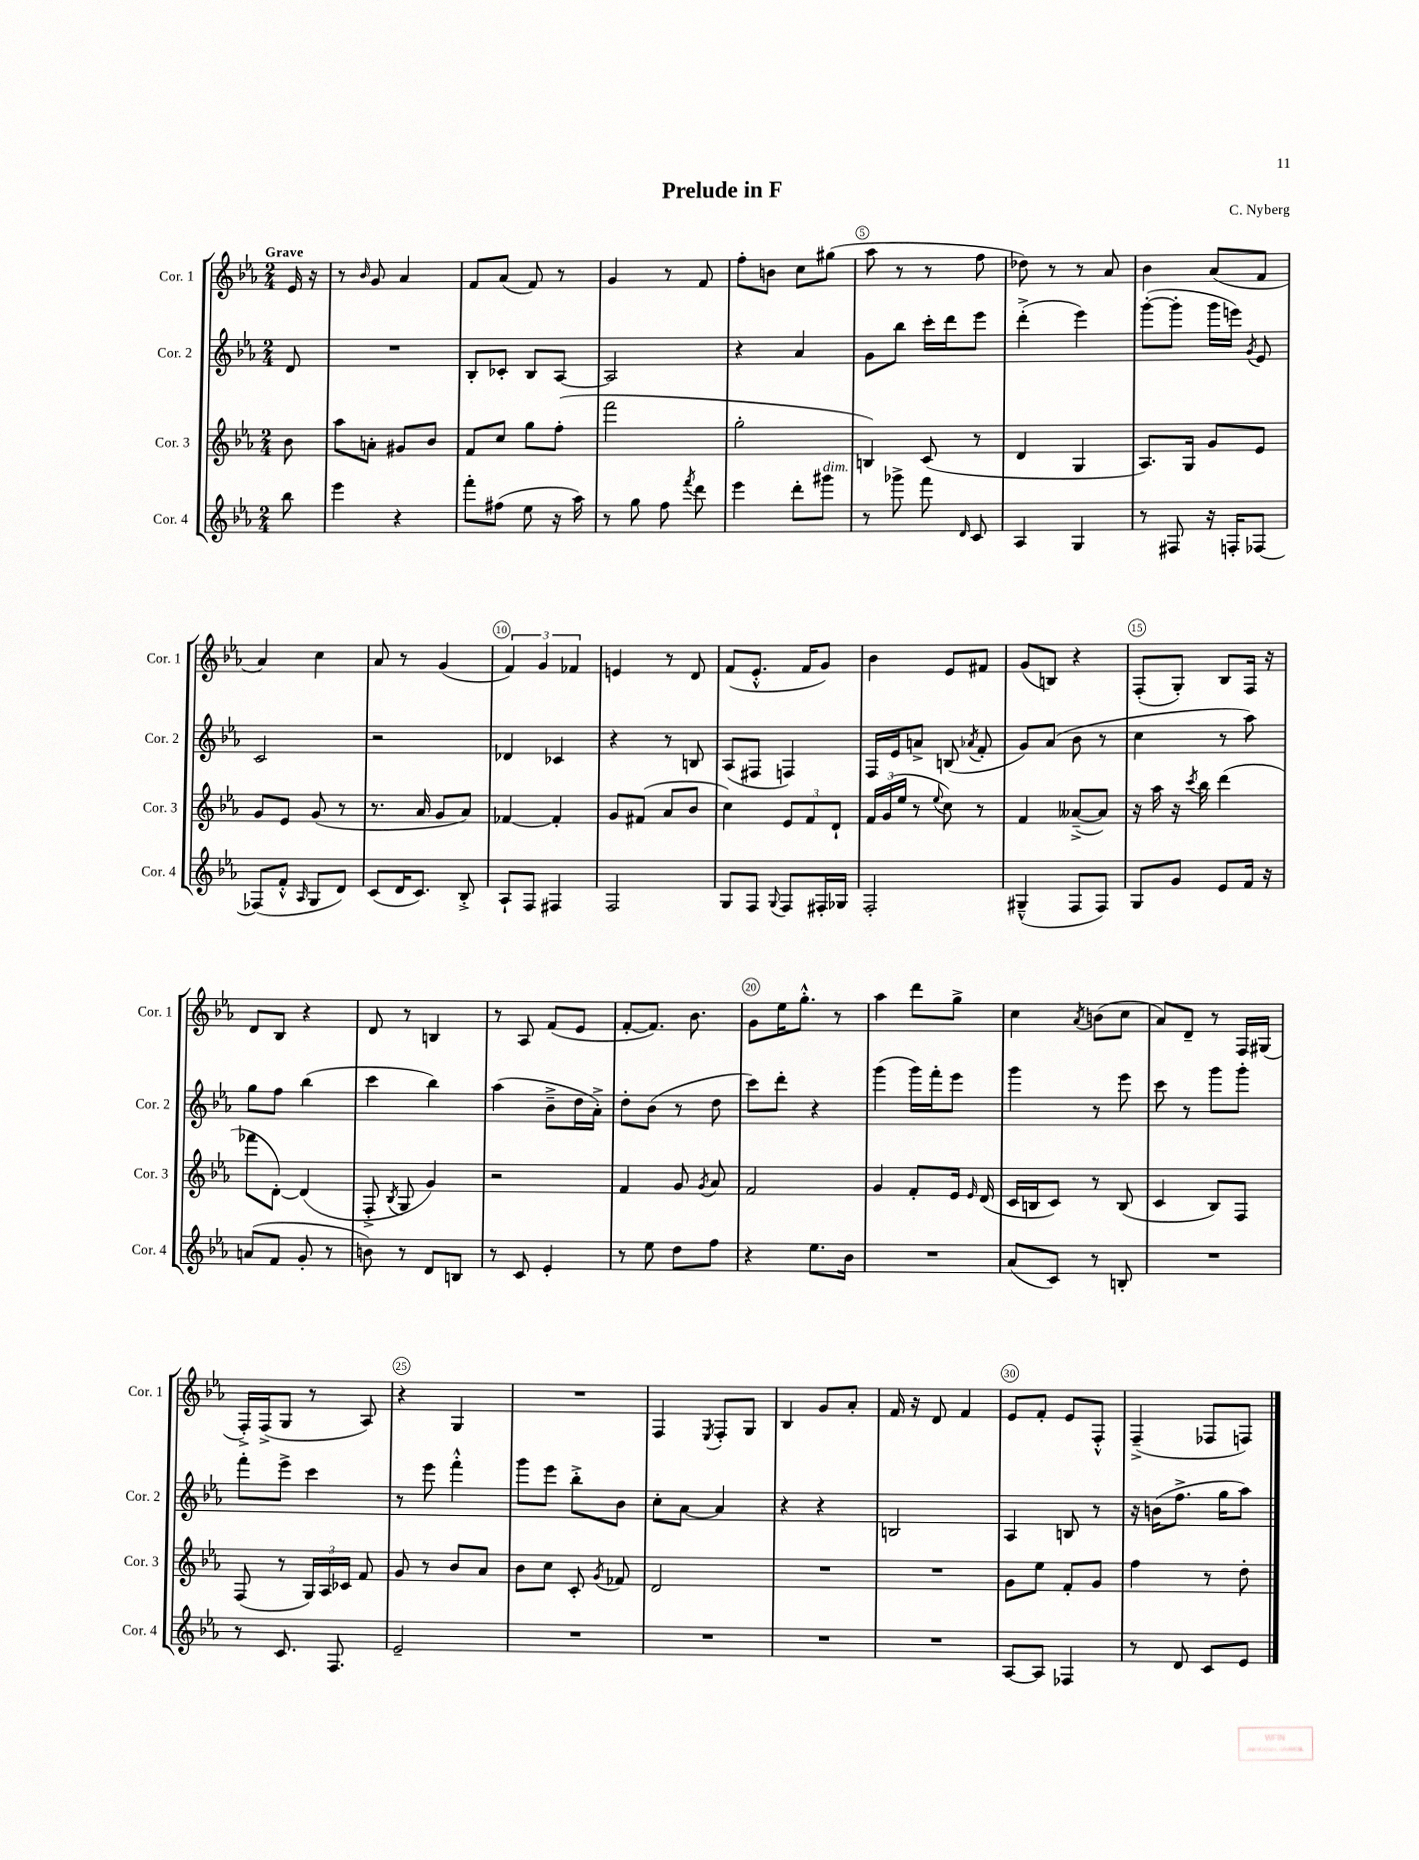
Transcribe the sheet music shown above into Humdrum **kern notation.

**kern	**kern	**kern	**kern
*part4	*part3	*part2	*part1
*staff4	*staff3	*staff2	*staff1
*I"Cor. 4	*I"Cor. 3	*I"Cor. 2	*I"Cor. 1
*I'Cor. 4	*I'Cor. 3	*I'Cor. 2	*I'Cor. 1
*clefG2	*clefG2	*clefG2	*clefG2
*k[b-e-a-]	*k[b-e-a-]	*k[b-e-a-]	*k[b-e-a-]
*M2/4	*M2/4	*M2/4	*M2/4
=	=	=	=
!	!	!	!LO:TX:a:B:t=Grave
8bb-\	8b-\	8d/	16e-/
.	.	.	16r
=1	=1	=1	=1
4eee-\	8aa-\L	2r	8r
.	.	.	16qqb-/
.	8an'\J	.	8g/
4r	8g#X/L	.	4a-/
.	8b-/J	.	.
=2	=2	=2	=2
8fff'\L	8f/L	8B-'/L	8f/L
(8ff#X\J	8cc/J	8c-X'/J	(8a-/J
8ee-\	8gg\L	8B-/L	8f/)
16r	(8ff'\J	[8A-/J	8r
16aa-\)	.	.	.
=3	=3	=3	=3
8r	2fff\	2A-/]	4g/
8gg\	.	.	.
8ff\	.	.	8r
8qfff/	.	.	.
8ddd\	.	.	8f/
=4	=4	=4	=4
4eee-\	2gg'\	4r	8ff'\L
.	.	.	8bn\J
8ddd'\L	.	4a-/	8cc\L
!LO:TX:a:i:t=dim.	!	!	!
8ggg#X\J	.	.	(8gg#X\J
=5	=5	=5	=5
8r	4Bn/)	8g\L	8aa-\
8ggg-X^\	.	8bb-\J	8r
8fff\	(8c/	16ccc'\LL	8r
.	.	16ddd\J	.
16qqd/	.	.	.
8c/	8r	8eee-\J	8ff\
=6	=6	=6	=6
4A-/	4d/	(4ddd'^\	8dd-X\)
.	.	.	8r
4G/	4G/	4eee-\)	8r
.	.	.	8a-/
=7	=7	=7	=7
8r	8.A-/L)	([8ggg'\L	4b-\
8F#X/	.	8ggg'\J]	.
.	16G/Jk	.	.
16r	8g/L	16ggg\LL	(8a-/L
16Fn'/KL	.	16eeen\JJ)	.
.	.	8qg/	.
[8F-X/J	8e-/J	8e-/	8f/J
!!LO:LB:g=z
=8	=8	=8	=8
(8F-X/L]	8g/L	2c/	4a-/)
8f'^^/J	8e-/J	.	.
16qqA-/	.	.	.
8G/L	(8g/	.	4cc\
8d/J)	8r	.	.
=9	=9	=9	=9
(8c/L	8.r	2r	8a-/
16d/K	.	.	8r
8.c/J)	16a-/	.	.
.	8g/L	.	(4g/
8B-'^/	8a-/J)	.	.
=10	=10	=10	=10
8A-`/L	[4f-X/	4d-X/	6f/)
8F/J	.	.	.
.	.	.	6g/
4F#X/	4f-'/]	4c-X/	.
.	.	.	6f-X/
=11	=11	=11	=11
2F/	8g/L	4r	4en/
.	(8f#X/J	.	.
.	8a-/L	8r	8r
.	8b-/J	8Bn/	8d/
=12	=12	=12	=12
8G/L	4cc\)	(8A-/L	(8f/L
8F/J	.	8F#X/J	8.e-'^^/J
8qqG/	.	.	.
8F/L	12e-/L	4Fn/)	.
.	.	.	16f/KL
.	12f/	.	.
16F#X'/L	.	.	8g/J)
.	12d`/J	.	.
16G-X/JJ	.	.	.
=13	=13	=13	=13
2F'/	24f/LL	16F/LL	4b-\
.	(24g/	.	.
.	.	16e-/J	.
.	24ee-/JJ	.	.
.	8r	8an^/J	.
.	8qqee-/	.	.
.	8cc\)	(8Bn/	8e-/L
.	.	8qa-X/	.
.	8r	8f'/	8f#X/J
=14	=14	=14	=14
(4G#X~^^/	4f/	8g/L)	(8g/L
.	.	(8a-/J	8Bn/J)
8F/L	([8a--X~^/L	8b-\	4r
8F/J)	8a--/J])	8r	.
=15	=15	=15	=15
8G/L	16r	4cc\	(8F'/L
.	16aa-\	.	.
8g/J	16r	.	8G'/J)
.	8qccc/	.	.
.	16bb-\	.	.
8e-/L	(4ddd\	8r	8B-/L
16f/Jk	.	8aa-\)	16F/Jk
16r	.	.	16r
!!LO:LB:g=z
=16	=16	=16	=16
(8an/L	8fff-X\L	8gg\L	8d/L
8f/J	[8d'\J)	8ff\J	8B-/J
8g'/	(4d/]	(4bb-\	4r
8r	.	.	.
=17	=17	=17	=17
8bn\)	8F'^/	4ccc\	8d/
.	8qB-/	.	.
8r	8G/	.	8r
8d/L	4g/)	4bb-\)	4Bn/
8Bn/J	.	.	.
=18	=18	=18	=18
8r	2r	(4aa-\	8r
8c/	.	.	8A-/
4e-'/	.	8b-~^\L	(8f/L
.	.	16dd\L	8e-/J
.	.	16a-'^\JJ)	.
=19	=19	=19	=19
8r	4f/	8dd'\L	[8f'/L
8ee-\	.	(8b-\J	8.f/J])
8dd\L	8g/	8r	.
.	.	.	8.b-\
.	8qg/	.	.
8ff\J	8a-/	8dd\	.
=20	=20	=20	=20
4r	2f/	8ccc\L)	8g\L
.	.	8ddd'\J	16ee-\K
.	.	.	8.gg'^^\J
8.ee-\L	.	4r	.
.	.	.	8r
16b-\Jk	.	.	.
=21	=21	=21	=21
2r	4g/	(4ggg\	4aa-\
.	8f'/L	16ggg\LL)	8ddd\L
.	.	16fff'\J	.
.	16e-/Jk	8eee-\J	8gg^\J
.	16qqe-/	.	.
.	(16d/	.	.
=22	=22	=22	=22
(8a-/L	16c/LL	4ggg\	4cc\
.	16Bn/J	.	.
8c/J)	8c/J)	.	.
.	.	.	8qa-/
8r	8r	8r	(8bn\L
8Bn'/	(8B/	8eee-\	8cc\J
=23	=23	=23	=23
2r	4c/	8ccc\	8a-/L)
.	.	8r	8d~/J
.	8B-/L)	8ggg\L	8r
.	8F/J	8ggg'\J	16F/LL
.	.	.	(16G#X/JJ
!!LO:LB:g=z
=24	=24	=24	=24
8r	(8F/	8fff'\L	16F'^/LL)
.	.	.	(16F^/J
8.c/	8r	8eee-^\J	8G/J
.	24G/LL)	4ccc\	8r
.	24A-/	.	.
8.F/	.	.	.
.	24c-X/JJ	.	.
.	8f/	.	8A-/)
=25	=25	=25	=25
2e-~/	8g/	8r	4r
.	8r	8eee-\	.
.	8b-/L	4fff'^^\	4G/
.	8a-/J	.	.
=26	=26	=26	=26
2r	8b-\L	8ggg\L	2r
.	8cc\J	8eee-\J	.
.	8c'/	8bb-'^\L	.
.	8qg/	.	.
.	8f-X/	8b-\J	.
=27	=27	=27	=27
2r	2d/	8cc'\L	4F/
.	.	[8a-\J	.
.	.	.	8qE-/
.	.	4a-/]	8F'/L
.	.	.	8G/J
=28	=28	=28	=28
2r	2r	4r	4B-/
.	.	4r	8g/L
.	.	.	8a-'/J
=29	=29	=29	=29
2r	2r	2Bn/	16f/
.	.	.	16r
.	.	.	8d/
.	.	.	4f/
=30	=30	=30	=30
[8A-/L	8g\L	4A-/	8e-/L
8A-/J]	8ee-\J	.	8f'/J
4F-X/	8f'/L	8Bn/	8e-/L
.	8g/J	8r	8F'^^/J
=31	=31	=31	=31
8r	4ff\	16r	(4F~^/
.	.	(16bn\KL	.
8d/	.	8.ff^\J	.
8c/L	8r	.	8F-X/L
.	.	16gg\KL	.
8e-/J	8dd'\	8aa-\J)	8Fn/J)
==	==	==	==
*-	*-	*-	*-
